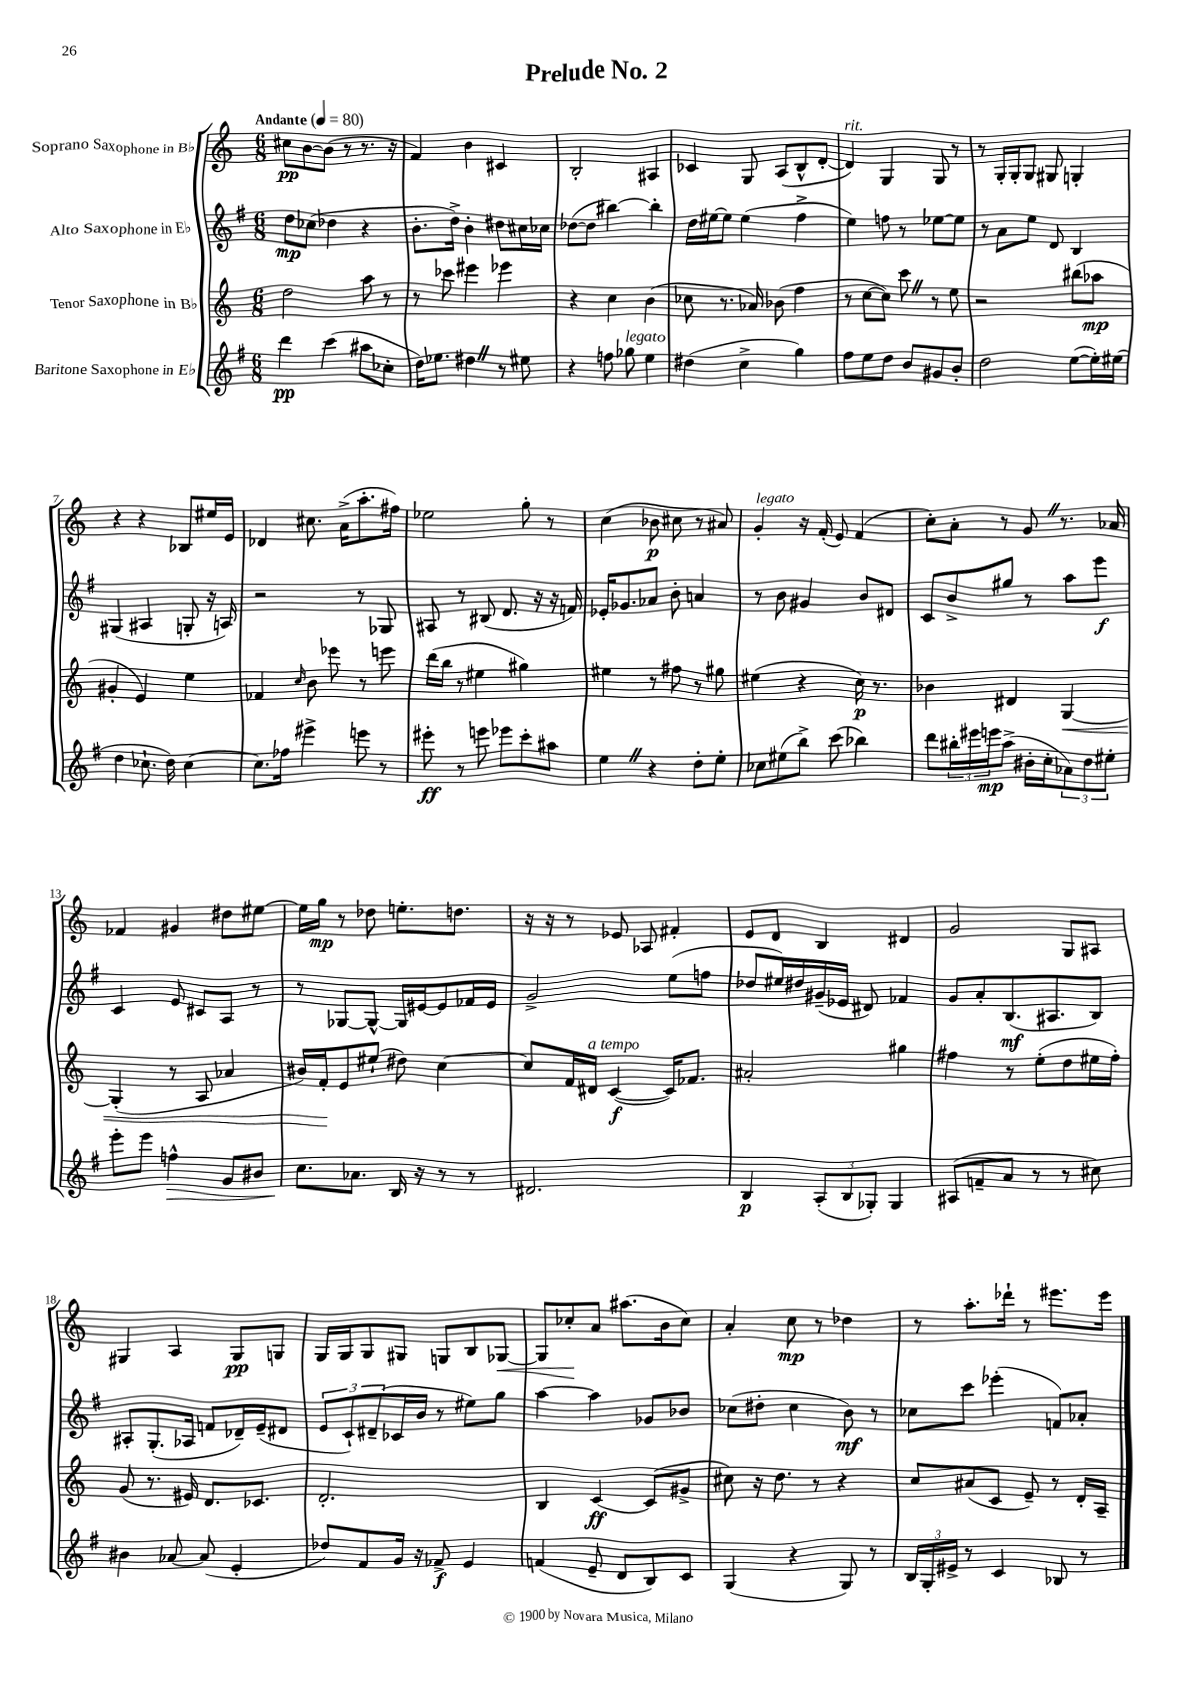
\header { title = "Prelude No. 2" }
<<
\new StaffGroup <<
\new Staff = "s0" \with { instrumentName = "Soprano Saxophone in Bb" } {
    \clef treble \key c \major \numericTimeSignature \time 6/8 \tempo "Andante" 4 = 80
    cis''8\pp b'8~ b'8( r8 r8. r16 |
    f'4) b'4 cis'4 |
    b2-. ais4 |
    ces'4 g8 a8( b8-^ d'8~-. |
    d'4^\markup { \italic "rit." }) g4 g8 r8 |
    r8 g16-. g16-. g8 gis8 g4-. |
    r4 r4 bes8 eis''16 e'16 |
    des'4 cis''8. a'16->( a''8.-. fis''16) |
    ees''2 g''8-. r8 |
    c''4( bes'8\p cis''8 r8 ais'8) |
    g'4-.^\markup { \italic "legato" } r16 f'16-.( e'8) f'4( |
    c''8-.) a'8-. r8 g'8 \once \override BreathingSign.text = \markup { \musicglyph "scripts.caesura.straight" } \breathe r8. aes'16 |
    fes'4 gis'4 dis''8 eis''8~ |
    eis''16 g''16\mp r8 des''8 e''8.-. d''8. |
    r16 r16 r8 ees'8 aes8 fis'4-. |
    e'8 d'8 b4 dis'4 |
    g'2 g8 ais8 |
    gis4 a4 gis8\pp g8 |
    g16 g16 g8 gis8 g8 b8 ges8~\< |
    ges8 ces''8-.\! a'8 ais''8.( b'16 ces''8) |
    a'4-. c''8\mp r8 des''4 |
    r8 a''8.-. des'''16-! r8 eis'''8. eis'''16 \bar "|." |
}
\new Staff = "s1" \with { instrumentName = "Alto Saxophone in Eb" } {
    \clef treble \key g \major \numericTimeSignature \time 6/8
    d''8\mp ces''8( des''4 r4 |
    b'8.-. d''16->) b'4-. dis''8 cis''16 ces''16 |
    des''8~( des''8 bis''4~) bis''4-. |
    d''16 eis''16~ eis''8 eis''4( fis''4-> |
    e''4) f''8 r8 ees''8~ ees''8 |
    r8 a'8 e''8 d'8 b4 |
    gis4( ais4 g8-. r16 a16) |
    r2 r8 ges8 |
    ais8 r8 bis8( d'8. r16 r16 f'16) |
    ees'16-. ges'8. aes'8 b'8-. a'4 |
    r8 b'8 gis'4 b'8 dis'8 |
    c'8 b'8-> gis''8 r8 a''8 e'''8\f |
    c'4 e'8 cis'8 a8 r8 |
    r8 ges8~ ges8~-^ ges16 eis'16~ eis'8 fes'16 eis'16 |
    g'2-> e''8( f''8 |
    des''8 eis''16) dis''16 gis'16--( ees'16 dis'8) fes'4 |
    g'8 a'8-. b8.\mf( ais8. b8) |
    ais8-. g8.-.( aes16 f'8 des'16--) e'16--( dis'8 |
    \tuplet 3/2 { e'8 c'8-!) dis'8--( } ces'16 b'16 r8 eis''8) g''8 |
    a''4~ a''4 ges'8 bes'8 |
    ces''8( dis''8-. ces''4 b'8\mf) r8 |
    ces''8 c'''8 ees'''4-.( f'8) aes'8-. \bar "|." |
}
\new Staff = "s2" \with { instrumentName = "Tenor Saxophone in Bb" } {
    \clef treble \key c \major \numericTimeSignature \time 6/8
    d''2 a''8 r8 |
    r8 ces'''8 eis'''4 ees'''4 |
    r4 c''4 b'4( |
    ces''8 r8. aes'16) bes'8( f''4 |
    r8 c''8~ c''8) c'''8 \once \override BreathingSign.text = \markup { \musicglyph "scripts.caesura.straight" } \breathe r8 e''8 |
    r2 bis''8( aes''8\mp |
    gis'4-. e'4) e''4 |
    fes'4 \grace { c''16 } b'8 ees'''8 r8 e'''8 |
    d'''16( b''16 r8 eis''4 gis''4) |
    eis''4 r8 fis''8 r8 gis''8 |
    eis''4( r4 c''16\p) r8. |
    bes'4 dis'4 g4~\< |
    g4-.( r8 a8 aes'4 |
    bis'16) f'16-.\! e'8 eis''8-!( dis''8) c''4~ |
    c''8 f'16 dis'16^\markup { \italic "a tempo" } c'4~\f( c'16) fes'8. |
    ais'2-. gis''4 |
    fis''4 r8 e''8-.( d''8 eis''16 fis''16-.) |
    g'8( r8. eis'16) d'8. ces'8. |
    d'2.-. |
    b4 c'4~\ff c'8( gis'8-> |
    cis''8) r16 d''8. r8 r4 |
    c''8 ais'8( c'8 e'8--) r8 d'16-. a16-- \bar "|." |
}
\new Staff = "s3" \with { instrumentName = "Baritone Saxophone in Eb" } {
    \clef treble \key g \major \numericTimeSignature \time 6/8
    d'''4\pp c'''4( ais''8 ces''8-. |
    d''16) ees''8. dis''4 \once \override BreathingSign.text = \markup { \musicglyph "scripts.caesura.straight" } \breathe r8 eis''8 |
    r4 f''8 ges''8^\markup { \italic "legato" } e''4 |
    dis''4( c''4-> g''4) |
    fis''8 e''8 d''8 b'8 gis'8 b'8-. |
    d''2 e''8~( e''16-.) eis''16( |
    d''4 ces''8.-! d''16) ces''4~ |
    ces''8. fes''16 eis'''4-> e'''8 r8 |
    eis'''8-.\ff r8 e'''8 ees'''8 c'''8-. ais''8 |
    e''4 \once \override BreathingSign.text = \markup { \musicglyph "scripts.caesura.straight" } \breathe r4 d''8-. e''8-. |
    ces''8 eis''8( b''8->) c'''8( bes''4) |
    d'''8 \tuplet 3/2 { bis''16-. eis'''16 e'''16\mp } a''8->( bis'16-. c''16-. \tuplet 3/2 { aes'8) d''8 eis''8-. } |
    e'''8-. e'''8 f''4-^\> g'8 bis'8 |
    c''8.\! aes'8. b16 r16 r8 r8 |
    dis'2. |
    b4\p \tuplet 3/2 { a8-.( b8 ges8-.) } ges4 |
    ais8( f'8-- a'8 r8 r8 cis''8) |
    bis'4 aes'8~ aes'8( e'4-. |
    des''8) fis'8 g'16 r16 fes'8->\f e'4 |
    f'4( e'8-- d'8 b8) c'8 |
    g4( r4 g8) r8 |
    \tuplet 3/2 { b16 g16-. eis'16-> } r8 c'4 bes8 r8 \bar "|." |
}
>>
>>
